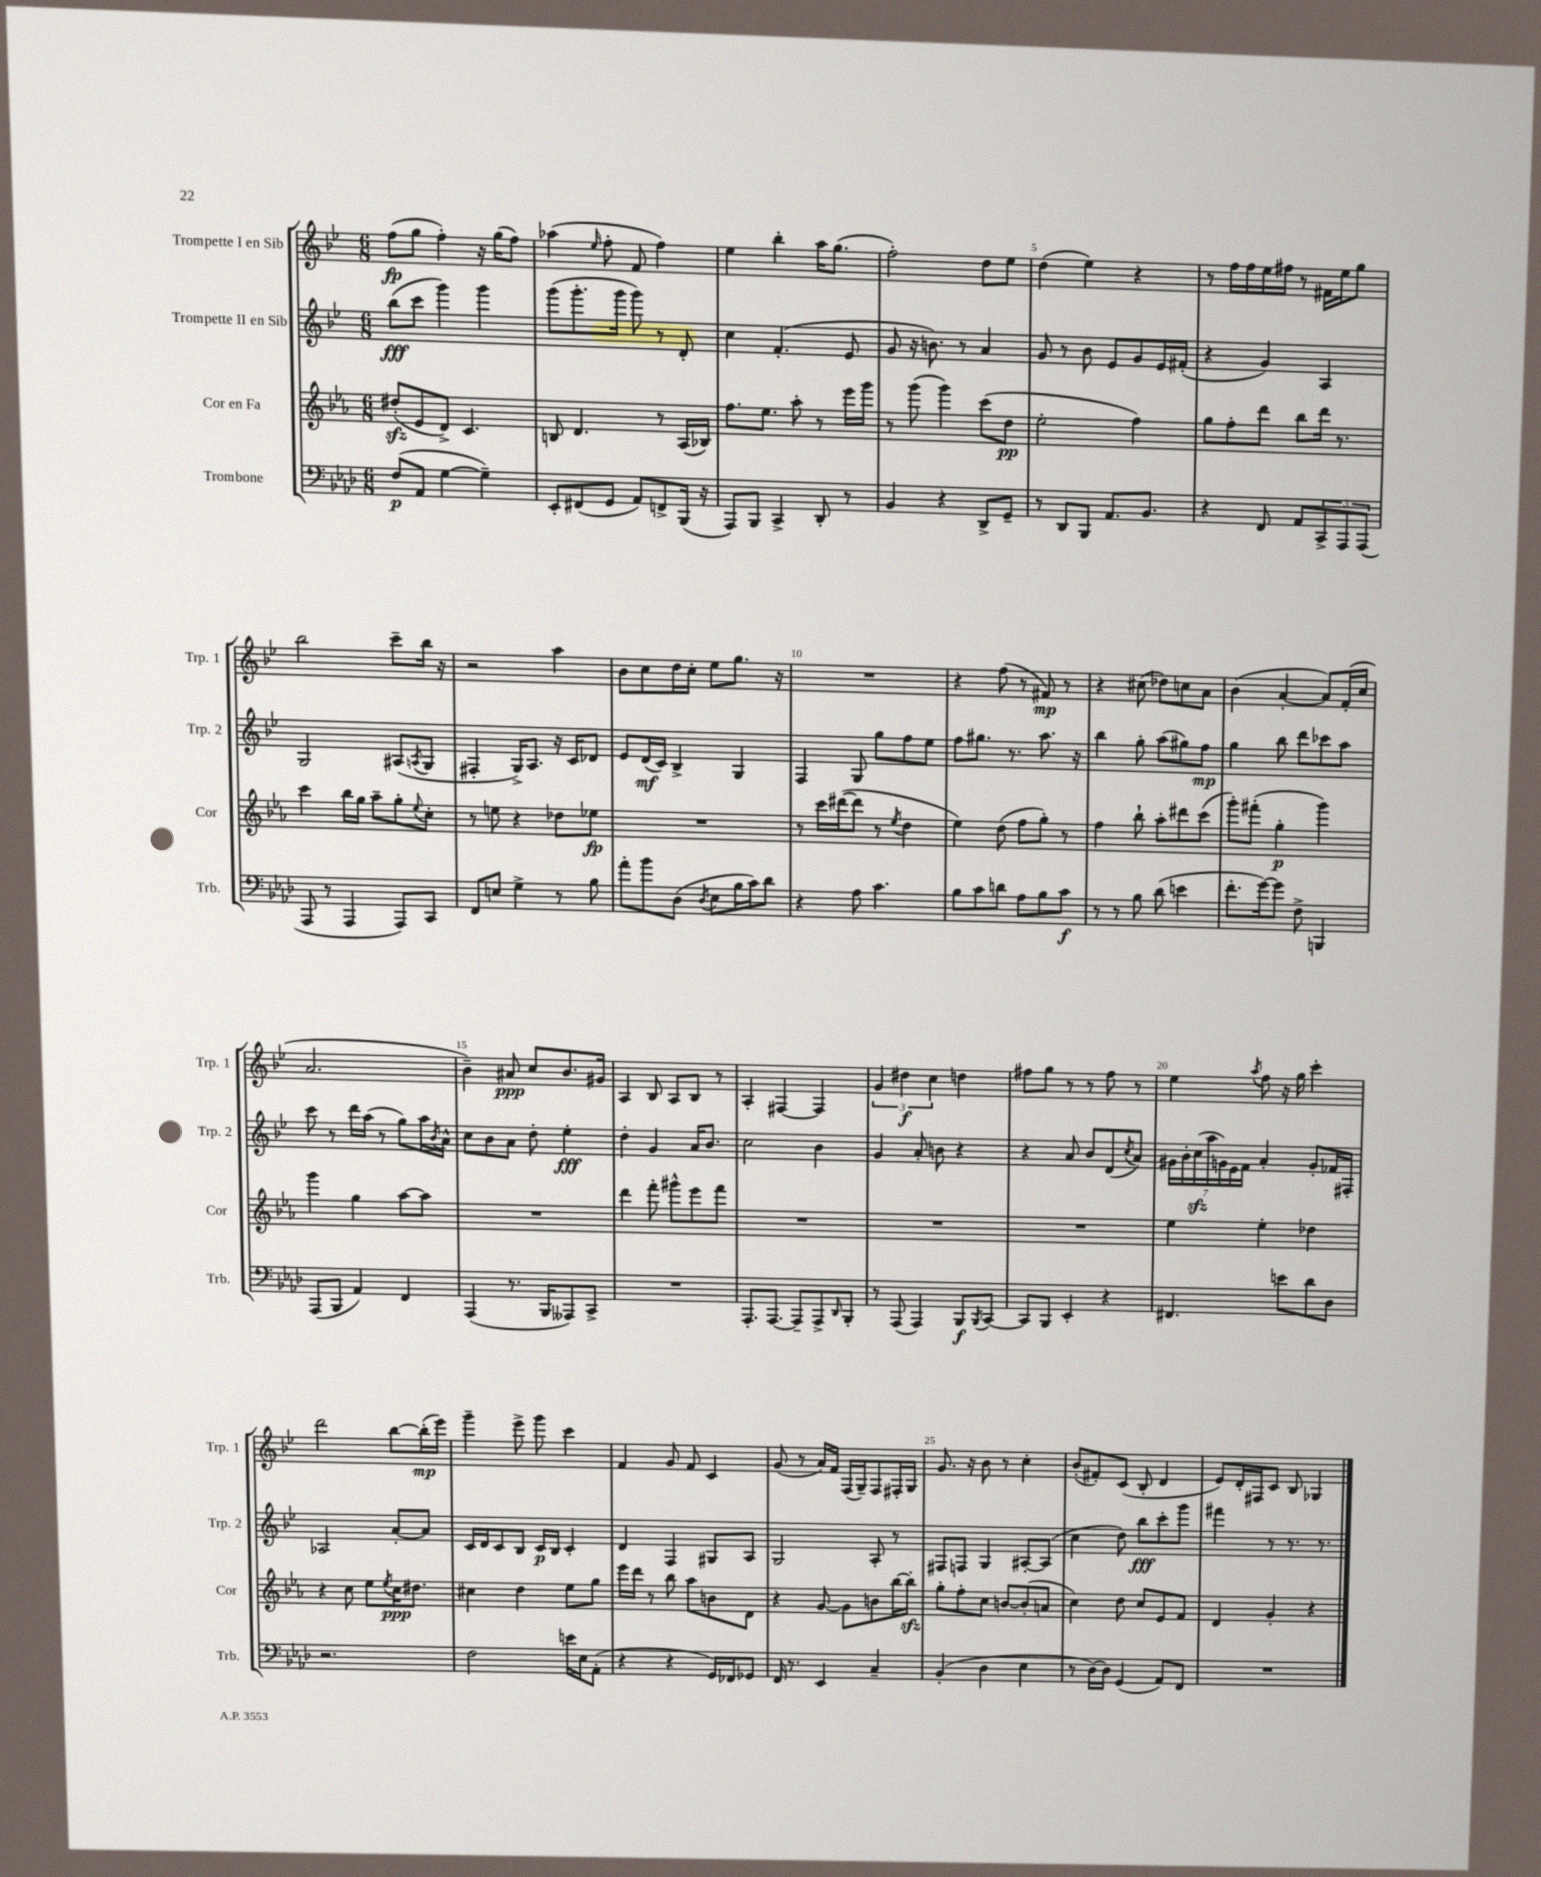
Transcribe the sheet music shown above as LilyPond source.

<<
\new StaffGroup <<
\new Staff = "s0" \with { instrumentName = "Trompette I en Sib" shortInstrumentName = "Trp. 1" } {
    \clef treble \key bes \major \numericTimeSignature \time 6/8
    f''8\fp( g''8 f''4-.) r16 g''16( f''8) |
    aes''4( \grace { ees''16 } f''8-. f'8 f''4) |
    ees''4 bes''4-. a''16 g''8.( |
    f''2-.) d''8 ees''8 |
    d''4( ees''4) r4 |
    r8 f''16 f''16 ees''16 fis''16 r8 fis'16 ees''16 g''8 |
    bes''2 c'''8-- bes''16 r16 |
    r2 a''4 |
    bes'8 c''8 d''16 c''16-. ees''8 g''8. r16 |
    R2. |
    r4 f''8( r8 fis'8\mp) r8 |
    r4 cis''8( des''8) c''8 a'8 |
    bes'4( a'4~-. a'8) f'16-.( c''16 |
    a'2. |
    bes'4--) ais'8\ppp c''8 bes'8. gis'16 |
    a4 bes8 a8 bes8 r8 |
    a4-. fis4~ fis4 |
    \tuplet 3/2 { g'4 dis''4\f c''4 } d''4 |
    fis''8 g''8 r8 r8 fis''8 r8 |
    ees''4 \acciaccatura { a''8 } f''8 r16 g''16 c'''4-. |
    d'''2 bes''8~ bes''16-.\mp( ees'''16) |
    g'''4-- ees'''8-> g'''8 c'''4 |
    f'4 g'8 f'8 c'4 |
    g'8( r8 a'16) f'16 f16( g16--) f8 fis16-. g16 |
    g'8. r16 bes'8 r8 c''4-. |
    bes'8-.( fis'8-.) c'8( bes8-. d'4 |
    ees'8) d'16-. fis16 c'8 bes8 ges4 \bar "|." |
}
\new Staff = "s1" \with { instrumentName = "Trompette II en Sib" shortInstrumentName = "Trp. 2" } {
    \clef treble \key bes \major \numericTimeSignature \time 6/8
    bes''8\fff( c'''8 g'''4) g'''4 |
    g'''8( g'''8.-. g'''16 g'''8) r8 d'8-. |
    c''4 f'4.-.( ees'8 |
    g'8 r16 b'8.) r8 a'4 |
    g'8 r8 bes'8 ees'8 g'8 ees'16 fis'16-.( |
    r4 g'4) a4 |
    g2 ais8( \acciaccatura { a8 } g8 |
    fis4-. g16->) a8. r16 c'16 des'8 |
    ees'8 d'16\mf( c'16) bes4-> g4 |
    f4 g8 g''8 f''8 ees''8 |
    f''8 gis''8. r8. a''8. r16 |
    bes''4 g''8-. a''8( gis''8) f''8\mp |
    g''4 bes''8 d'''8 ces'''8 a''8 |
    c'''8 r8 d'''16 a''16( r8 g''8) a''16 \acciaccatura { bes'8 } a'16-^ |
    c''8 bes'8 a'8 d''8-. ees''4-.\fff |
    d''4-. g'4 a'16 bes'8. |
    c''2 bes'4 |
    g'4 a'8-. b'8 r4 |
    r4 a'8 bes'8 d'8( \acciaccatura { c''8 } a'8) |
    \tuplet 7/4 { gis'16 bes'16-. c''16\sfz( a''16 g'16) ees'16 f'16 } a'4-. g'8-. fes'16 fis16-. |
    aes2 a'8~-. a'8 |
    c'16 d'16 c'8 bes8 c'16\p bes16 c'4-. |
    d'4 f4 gis8 a8 |
    g2 a8-. r8 |
    fis8 f8 g4 ais8~-. ais8( |
    c''4 d''8) bes''8\fff c'''8-. g'''8 |
    fis'''4 r8 r8. r8. \bar "|." |
}
\new Staff = "s2" \with { instrumentName = "Cor en Fa" shortInstrumentName = "Cor" } {
    \clef treble \key ees \major \numericTimeSignature \time 6/8
    dis''8-.\sfz( ees'8 d'8->) c'4. |
    b8 d'4. r8 aes16( bes16) |
    f''8. ees''8. aes''8-. r8 ees'''16 g'''16 |
    r8 g'''8( g'''4) c'''8( d''8\pp |
    ees''2-. f''4) |
    g''8 f''8-. d'''8 bes''8 d'''16 r8. |
    c'''4 bes''16 g''16 aes''8-- g''8-. \appoggiatura { ees''8 } c''8-. |
    r8 e''8 r4 des''8 ees''8\fp |
    R2. |
    r8 c'''16 dis'''16~( dis'''8 r8 \acciaccatura { ees''8 } d''4 |
    ees''4) d''8( f''8 g''8-.) r8 |
    f''4 bes''8-! aes''8-. dis'''8 c'''8( |
    g'''8-.) fis'''8-.( g''4-.\p g'''4) |
    g'''4 g''4 aes''8~ aes''8 |
    R2. |
    d'''4 f'''8-. gis'''8-^ ees'''8 f'''8 |
    R2. |
    R2. |
    R2. |
    ees''4 ees''4-. des''4 |
    r4 c''8 ees''8 \acciaccatura { ees''8 } c''16\ppp dis''8. |
    cis''4 d''4 ees''8 g''8 |
    ees'''16 d'''16 r8 bes''8 aes''8 b'8 d'8 |
    r4 g'8~ g'8 b'8 bes''16~ bes''16-.\sfz |
    g''8-. f''8-. c''8 b'8~ b'8-.( a'8 |
    c''4) d''8 c''8 ees'8 f'8 |
    d'4 g'4-. r4 \bar "|." |
}
\new Staff = "s3" \with { instrumentName = "Trombone" shortInstrumentName = "Trb." } {
    \clef bass \key aes \major \numericTimeSignature \time 6/8
    f8\p( aes,8 g4~ g4--) |
    ees,8-. fis,8( g,8 aes,8) f,8-> bes,,16( r16 |
    aes,,8) bes,,8 c,4-> des,8-. r8 |
    bes,4 r4 des,8-> g,8-- |
    r8 des,8 bes,,8 aes,8. bes,8. |
    r4 f,8 aes,8 \tuplet 3/2 { c,8-> aes,,8 aes,,8( } |
    aes,,8 r8 aes,,4 aes,,8) c,8 |
    f,8 e8 g4-> r8 bes8 |
    aes'8-. bes'8 des8( \acciaccatura { des8 } ees8 bes16 c'16) des'8 |
    r4 aes8 c'4. |
    bes8 c'8 d'8 aes8 bes8 c'8\f |
    r8 r8 bes8 des'8( e'4 |
    f'8.-. g'16~) g'8 f8-> b,,4 |
    aes,,8( bes,,8 aes,4) f,4 |
    aes,,4( r8. bes,,16 aeses,,8) c,8-> |
    R2. |
    aes,,8.-. aes,,8.~ aes,,8-- aes,,8-> \grace { des,16 } bes,,8-. |
    r8 aes,,8( aes,,4) bes,,8\f \acciaccatura { bes,,8 } c,8~ |
    c,8 bes,,8 ees,4-. r4 |
    fis,4. e'8 des'8 des8 |
    r2. |
    f2 e'16 ees16 aes,8-.( |
    r4 r4 g,16) fes,16 ges,8 |
    f,16 r8. ees,4 c4-- |
    bes,4-.( des4 ees4 |
    r8 des16~) des16 g,4( aes,8) f,8 |
    R2. \bar "|." |
}
>>
>>
\layout { \context { \Score \override BarNumber.break-visibility = ##(#f #t #t) barNumberVisibility = #(every-nth-bar-number-visible 5) } }
